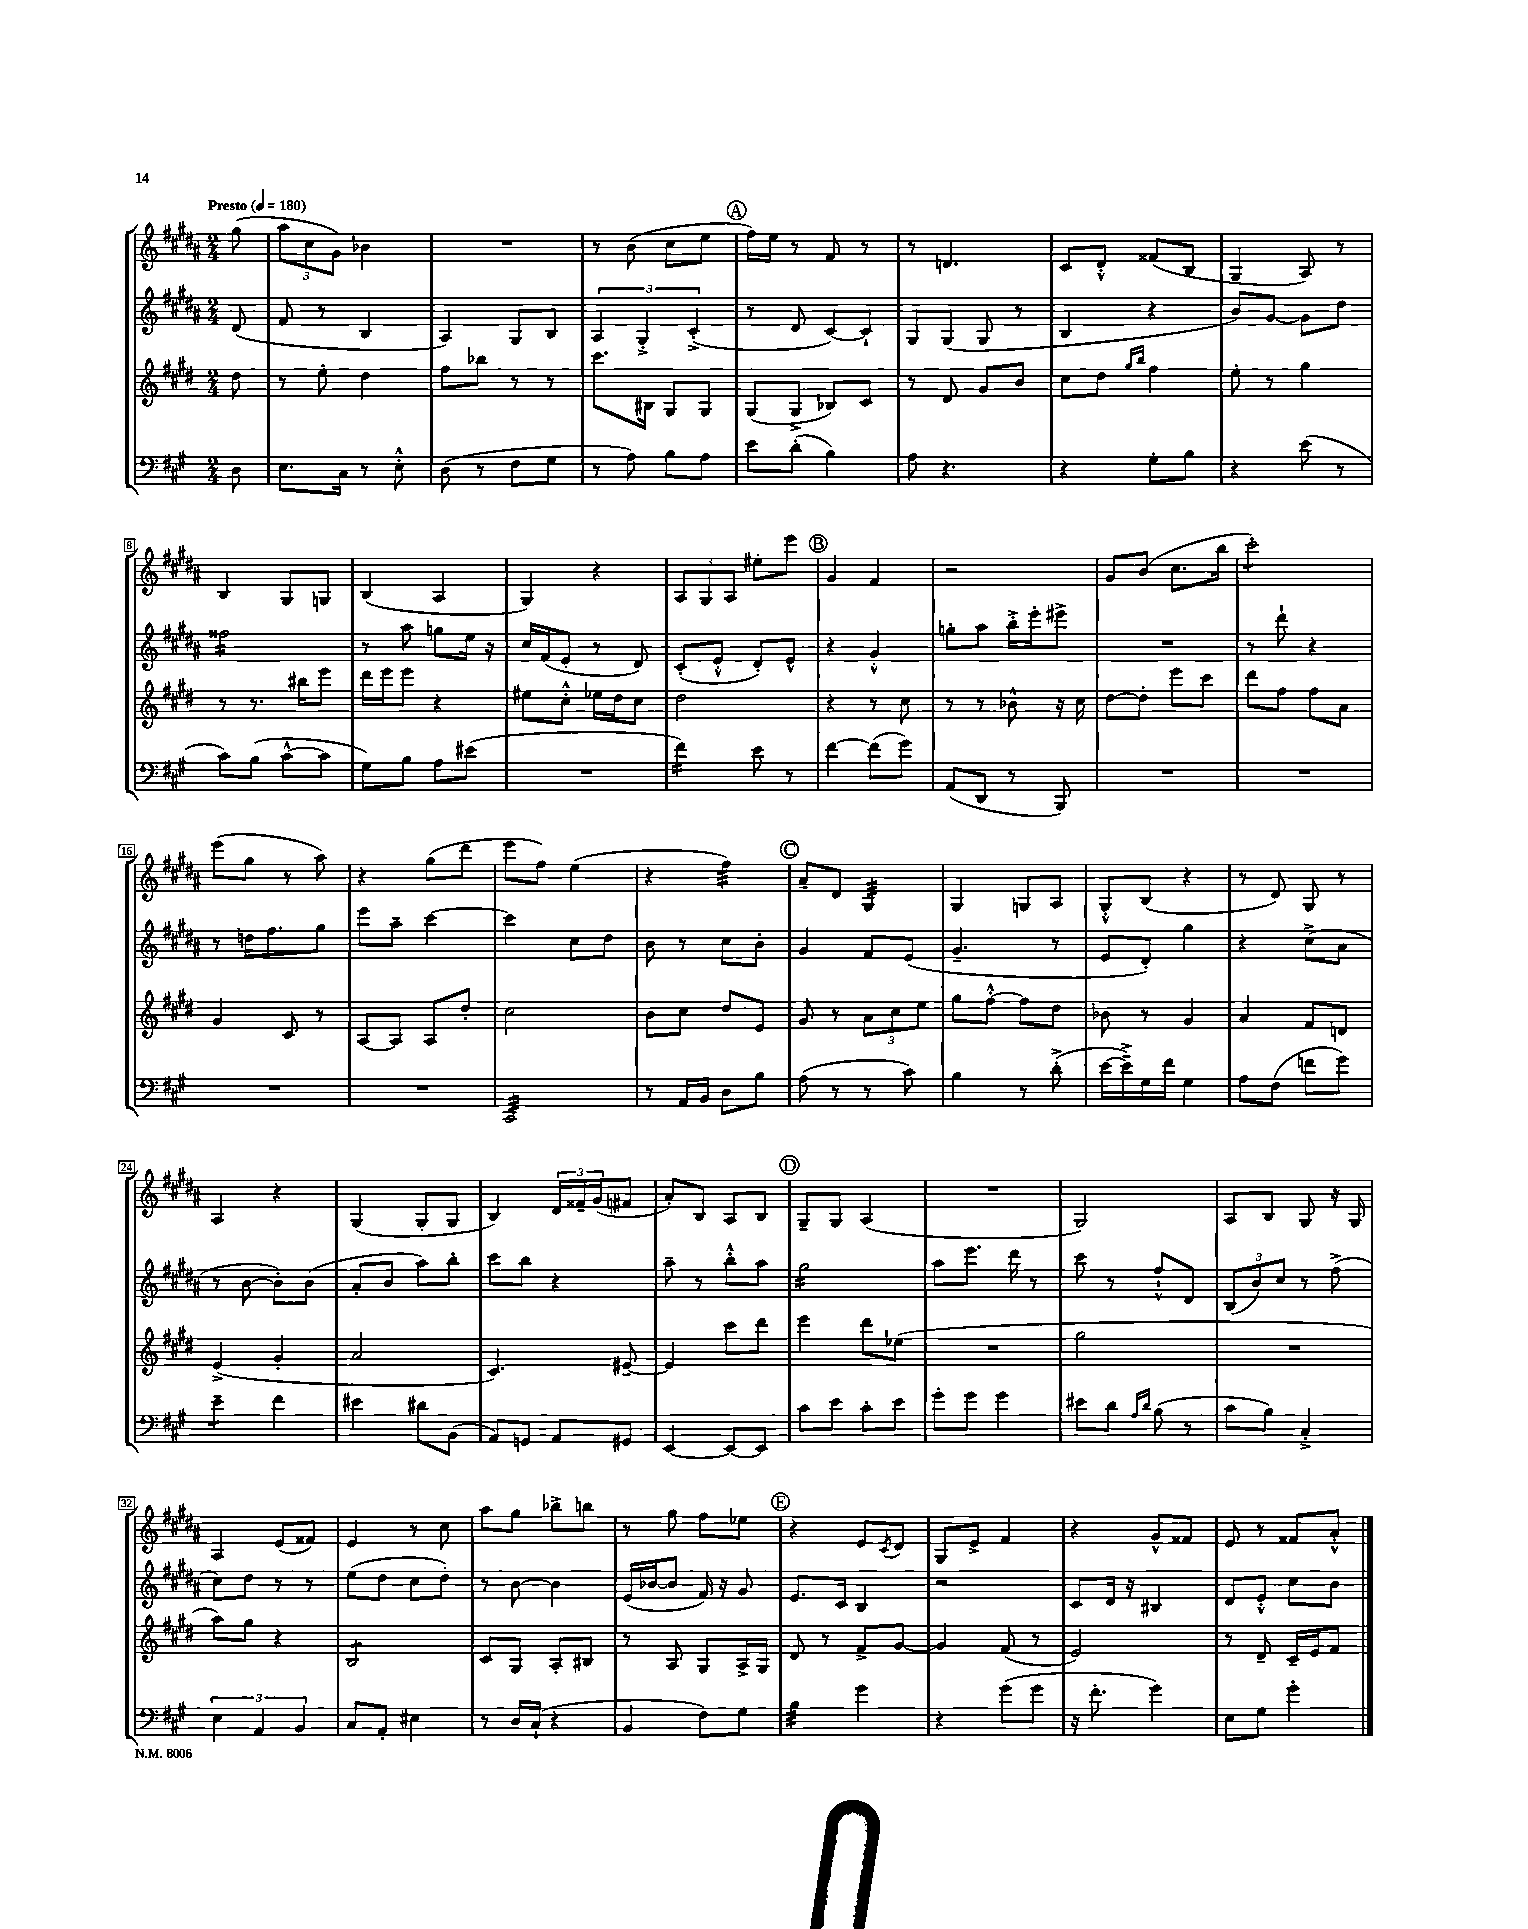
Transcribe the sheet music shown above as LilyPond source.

<<
\new StaffGroup <<
\new Staff = "s0" {
    \clef treble \key b \major \numericTimeSignature \time 2/4 \partial 8 \tempo "Presto" 4 = 180
    gis''8( |
    \tuplet 3/2 { ais''8 cis''8 gis'8) } bes'4 |
    R2 |
    r8 b'8( cis''8 e''8 |
    \mark \markup { \circle "A" } fis''16) e''16 r8 fis'8 r8 |
    r8 d'4. |
    cis'8 dis'8-.-^ fisis'8( b8 |
    gis4 ais8) r8 |
    b4 gis8 g8 |
    b4( ais4 |
    gis4) r4 |
    \tuplet 3/2 { ais8 gis8 ais8 } eis''8-. e'''8 |
    \mark \markup { \circle "B" } gis'4 fis'4 |
    r2 |
    gis'8 b'8( cis''8. b''16 |
    cis'''2:8-.) |
    e'''8( gis''8 r8 ais''8) |
    r4 gis''8( dis'''8 |
    e'''8 fis''8) e''4( |
    r4 fis''4:32) |
    \mark \markup { \circle "C" } ais'8-- dis'8 gis4:32 |
    gis4 g8 ais8 |
    gis8-.-^ b8( r4 |
    r8 dis'8) gis8 r8 |
    ais4 r4 |
    gis4( gis8-. gis8 |
    b4) \tuplet 3/2 { dis'16 fisis'16-- gis'16( } fis'8 |
    ais'8-.) b8 ais8 b8 |
    \mark \markup { \circle "D" } gis8-- gis8 ais4( |
    R2 |
    gis2) |
    ais8 b8 gis8 r16 gis16 |
    ais4 e'8( fisis'8) |
    e'4 r8 cis''8 |
    ais''8 gis''8 bes''8-> b''8 |
    r8 gis''8 fis''8 ees''8 |
    \mark \markup { \circle "E" } r4 e'8 \acciaccatura { cis'8 } dis'8 |
    gis8 e'8-> fis'4 |
    r4 gis'8-^ fisis'8 |
    e'8 r8 fisis'8 ais'8-.-^ \bar "|." |
}
\new Staff = "s1" {
    \clef treble \key b \major \numericTimeSignature \time 2/4 \partial 8
    dis'8( |
    fis'8 r8 b4 |
    ais4) gis8 b8 |
    \tuplet 3/2 { ais4 gis4-.-> cis'4-.->( } |
    \mark \markup { \circle "A" } r8 dis'8 cis'8~) cis'8-! |
    gis8 gis8( gis8 r8 |
    b4 r4 |
    b'8) gis'8~ gis'8 dis''8 |
    fisis''2:16 |
    r8 ais''8 g''8 e''16 r16 |
    cis''16 fis'16( e'8-. r8 dis'8) |
    cis'8-.( e'8-.-^ dis'8-.) e'8-^ |
    \mark \markup { \circle "B" } r4 gis'4-.-^ |
    g''8-. ais''8 b''16-.-> e'''16-. eis'''8-> |
    R2 |
    r8 dis'''8-! r4 |
    r8 d''16 fis''8. gis''8 |
    e'''8 ais''8-- cis'''4~ |
    cis'''4 cis''8 dis''8 |
    b'8 r8 cis''8 b'8-. |
    \mark \markup { \circle "C" } gis'4 fis'8 e'8( |
    gis'4.-- r8 |
    e'8 dis'8-.) gis''4 |
    r4 cis''8->( ais'8 |
    r8 b'8~ b'8-.) b'8( |
    ais'8-. b'8 ais''8) b''8-. |
    cis'''8 b''8 r4 |
    ais''8-- r8 b''8-.-^ ais''8 |
    \mark \markup { \circle "D" } gis''2:16 |
    ais''8 e'''8. dis'''16 r8 |
    cis'''8 r8 fis''8-!-^ dis'8 |
    \tuplet 3/2 { b8( b'8) cis''8 } r8 fis''8->( |
    cis''8) dis''8 r8 r8 |
    e''8( dis''8 cis''8 dis''8-.) |
    r8 b'8~ b'4 |
    e'16( bes'16~ bes'8 fis'16) r16 gis'8 |
    \mark \markup { \circle "E" } e'8. cis'16 b4 |
    r2 |
    cis'8 dis'16 r16 bis4 |
    dis'8 e'8-.-^ cis''8 b'8 \bar "|." |
}
\new Staff = "s2" {
    \clef treble \key e \major \numericTimeSignature \time 2/4 \partial 8
    dis''8 |
    r8 e''8-. dis''4 |
    fis''8 bes''8 r8 r8 |
    cis'''8. bis16 gis8 gis8 |
    \mark \markup { \circle "A" } gis8( gis8-> bes8) cis'8 |
    r8 dis'8 gis'8 b'8 |
    cis''8 dis''8 \grace { gis''16 b''16 } fis''4 |
    e''8-. r8 gis''4 |
    r8 r8. bis''16 e'''8 |
    dis'''16 e'''16 e'''8 r4 |
    eis''8 cis''8-.-^ ees''16 dis''16 cis''8 |
    dis''2 |
    \mark \markup { \circle "B" } r4 r8 cis''8 |
    r8 r8 bes'8-^ r16 cis''16 |
    dis''8~ dis''8-. e'''8 cis'''8 |
    dis'''8 fis''8 fis''8 a'8 |
    gis'4 cis'8 r8 |
    a8~ a8 a8 dis''8-. |
    cis''2 |
    b'8 cis''8 dis''8 e'8 |
    \mark \markup { \circle "C" } gis'8 r8 \tuplet 3/2 { a'8 cis''8 e''8 } |
    gis''8 fis''8~-.-^ fis''8 dis''8 |
    bes'8 r8 gis'4 |
    a'4 fis'8 d'8 |
    e'4->( gis'4-. |
    a'2 |
    cis'4.) eis'8~-- |
    eis'4 cis'''8 dis'''8 |
    \mark \markup { \circle "D" } e'''4 dis'''8 ees''8( |
    R2 |
    gis''2 |
    R2 |
    a''8) gis''8 r4 |
    b2:8 |
    cis'8 gis8 a8-. bis8 |
    r8 a8 gis8 a16-> gis16 |
    \mark \markup { \circle "E" } dis'8 r8 fis'8-> gis'8~ |
    gis'4 fis'8( r8 |
    e'2) |
    r8 dis'8-- cis'16-- e'16 fis'8 \bar "|." |
}
\new Staff = "s3" {
    \clef bass \key a \major \numericTimeSignature \time 2/4 \partial 8
    d8 |
    e8. cis16 r8 e8-.-^ |
    d8( r8 fis8 gis8 |
    r8 a8) b8 a8 |
    \mark \markup { \circle "A" } e'8 d'8-.( b4) |
    a8 r4. |
    r4 gis8-. b8 |
    r4 e'8( r8 |
    cis'8) b8( cis'8~-^ cis'8 |
    gis8) b8 a8 eis'8( |
    R2 |
    fis'4:16) e'8 r8 |
    \mark \markup { \circle "B" } fis'4~ fis'8( gis'8) |
    a,8( d,8 r8 b,,8) |
    R2 |
    R2 |
    R2 |
    R2 |
    cis,2:32 |
    r8 a,16 b,16 d8 b8 |
    \mark \markup { \circle "C" } a8( r8 r8 cis'8) |
    b4 r8 d'8-.->( |
    e'16~ e'16--->) gis16 fis'16 gis4 |
    a8 fis8( f'8 gis'8) |
    e'4:8-- fis'4 |
    eis'4 dis'8 b,8( |
    a,8) g,8 a,8 gis,8 |
    e,4~ e,8~ e,8 |
    \mark \markup { \circle "D" } cis'8 e'8 cis'8-. e'8 |
    gis'8-. gis'8 gis'4 |
    eis'8 d'8 \grace { a16 d'16 } b8( r8 |
    cis'8 b8) cis4-.-> |
    \tuplet 3/2 { e4 a,4 b,4 } |
    cis8 a,8-. eis4 |
    r8 d16 cis16-!( r4 |
    b,4 fis8) gis8 |
    \mark \markup { \circle "E" } b4:32 gis'4 |
    r4 gis'8( gis'8 |
    r16 fis'8.-. gis'4) |
    e8 gis8 gis'4-. \bar "|." |
}
>>
>>
\layout { \context { \Score \override BarNumber.stencil = #(make-stencil-boxer 0.1 0.3 ly:text-interface::print) } }
